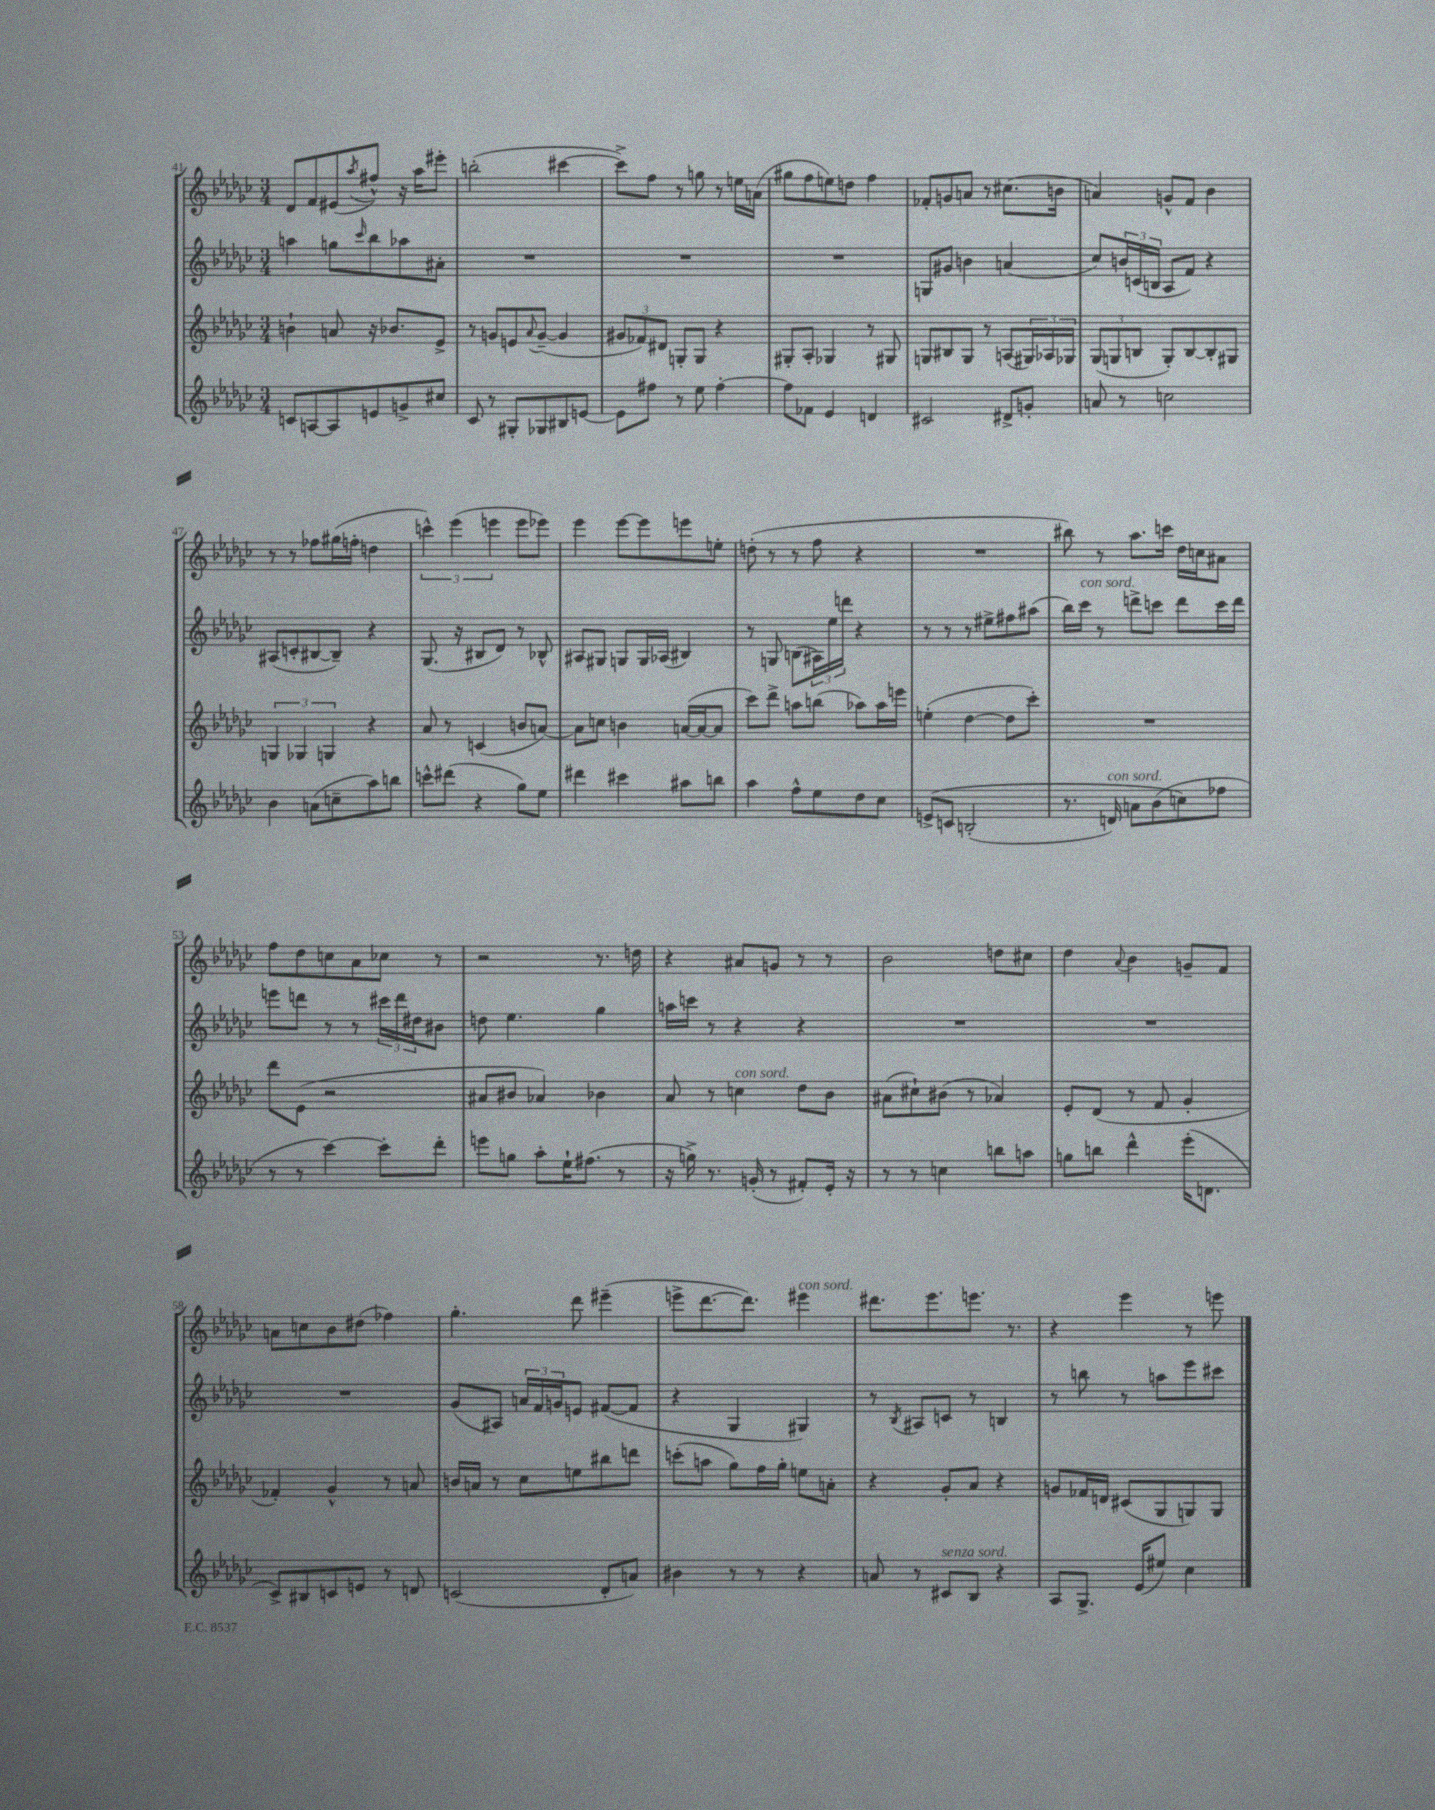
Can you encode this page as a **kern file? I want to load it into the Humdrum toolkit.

**kern	**kern	**kern	**kern
*part4	*part3	*part2	*part1
*staff4	*staff3	*staff2	*staff1
*clefG2	*clefG2	*clefG2	*clefG2
*k[b-e-a-d-g-c-]	*k[b-e-a-d-g-c-]	*k[b-e-a-d-g-c-]	*k[b-e-a-d-g-c-]
*M3/4	*M3/4	*M3/4	*M3/4
=41	=41	=41	=41
8cn/L	4bn`\	4aan\	8d-/L
[8An/	.	.	8f/
8A/]	8an/	8ggn\L	(8e#X/
.	.	16qqccc-/	8qaa-/
8en/	16r	8bb-\	8ff#X^^/J)
.	8.b-X/L	.	.
8gn^/	.	8aa-X\	16r
.	.	.	16aa-\KL
8cc#X/J	8e-^/J	8a#X'\J	8eee#X'\J
=42	=42	=42	=42
8c-/	8r	2.r	(2bbn'\
8r	8gn/L	.	.
8G#X'/L	8en/	.	.
.	8qqa-/	.	.
8G-X/	([8g~/J	.	.
8B#X/	4g/]	.	[4ccc#X\
[8en/J	.	.	.
=43	=43	=43	=43
8e\L]	12g#X/L	2.r	8ccc#^\L])
.	12f-X/)	.	.
8ff#X\J	.	.	8ff\J
.	12d#X/J	.	.
8r	8Gn'/L	.	8r
8ee-\	8G/J	.	8ggn\
[4ff#'\	4r	.	8r
.	.	.	16een\LL
.	.	.	(16an\JJ
=44	=44	=44	=44
8ff#\L]	8G#X'/L	2.r	8gg#X\L
8f-X\J	8A-'/J	.	8ff\
4e-/	4G-X/	.	8een\)
.	.	.	8ddn\J
4dn/	8r	.	4ff\
.	8G#X/	.	.
=45	=45	=45	=45
2c#X/	8Gn/L	8Gn/L	8f-X'/L
.	8B#X/	8g#X/J	8gn/
.	8G/J	4bn\	8an/J
.	8r	.	8r
8d#X^/L	(8An/L	(4an/	(8.cc#X\L
8gn'/J	24G#X/L)	.	.
.	24A-X/	.	.
.	.	.	16bn\Jk
.	24G-X/JJ	.	.
=46	=46	=46	=46
8an/	(12G-/L	8cc-/L)	4an/)
.	12Gn/	.	.
8r	.	24bn/L	.
.	12Bn/J	(24cn/	.
.	.	24Bn/JJ	.
2ccn\	8G'/L)	8A-/L	8gn^^/L
.	[8B/	8f/J)	8f/J
.	8B'/]	4r	4b-\
.	8G#X/J	.	.
!!LO:LB:g=z
=47	=47	=47	=47
4b-\	6Gn/	(8A#X/L	8r
.	.	8cn'/	8r
.	6G-X/	.	.
(8an\L	.	[8B#X/	8ff-X\L
.	6Gn/	.	.
8ccn~\	.	8B#~/J])	(16gg#X\L
.	.	.	16ffn'\JJ
8aa-\)	4r	4r	4ddn\
8bbn\J	.	.	.
=48	=48	=48	=48
8cccn^^\L	8a-/	(8.G-/	6cccn^^\)
(8ddd#X\J	8r	.	.
.	.	.	(6eee-\
.	.	16r	.
4r	(4cn/	8B#X/L	.
.	.	.	6eeen\
.	.	8d-/J)	.
8gg-\L)	8bn/L	8r	8eee\L
8ee-\J	[8an/J)	8B-X^^/	8eee-X\J)
=49	=49	=49	=49
4ddd#X\	8a\L]	8A#X/L	4eee-\
.	8ccn\J	8G#X/J	.
4ccc#X\	4bn\	8Gn/L	[8eee-\L
.	.	16G/L	8eee-\]
.	.	(16A-X/JJ	.
8aa#X\L	([16an/LL	4B#X/)	8eeen\
.	16a/J_	.	.
8bbn\J	8a/J]	.	8een'\J
=50	=50	=50	=50
4aa-\	8ccc-\L)	8r	(8ddn'\
.	8ddd-^\J	8Gn/	8r
8ff^^\L	8aan\L	(8Bn\L	8r
8ee-\	(8bbn\J	24A#X\L)	8ff\
.	.	24ee-\	.
.	.	24dddn\JJ	.
8dd-\	8aa-X\L)	4r	4r
8cc-\J	16aa-\L	.	.
.	16eeen\JJ	.	.
=51	=51	=51	=51
(8en^/L	(4een'\	8r	2.r
8cn/J	.	8r	.
(2Bn'/	[4dd-\	8r	.
.	.	8ee#X^\L	.
.	8dd-\L]	8ff#X\	.
.	8ccc-'\J)	(8aa#X\J	.
=52	=52	=52	=52
8.r	2.r	16bb-\LL)	8bb#X\)
!	!	!LO:TX:a:i:t=con sord.	!
.	.	16ccc-\JJ	.
.	.	8r	8r
!LO:TX:a:i:t=con sord.	!	!	!
16dn/)	.	.	.
8an\L	.	8dddn^\L	8.aa-\L
(8b-\	.	8cccn\J	.
.	.	.	16cccn\Jk
8ccn\)	.	8ddd\L	16dd-\LL
.	.	.	16ccn\J
8ff-X\J	.	16ccc\L	8a#X\J
.	.	16ddd\JJ	.
!!LO:LB:g=z
=53	=53	=53	=53
8r	8ddd-\L	8eeen\L	8ff\L
8r	(8e-\J	8dddn\J	8dd-\
[4ccc-\)	2r	8r	8ccn\
.	.	8r	8a-\
8ccc-'\L]	.	24ccc#X\LL	8cc-X\J
.	.	24ddd\	.
.	.	24dd#X\J	.
8ddd-'\J	.	8b#X\J	8r
=54	=54	=54	=54
8eeen\L	8a#X/L	8ddn\	2r
8ggn\J	8b#X/J	4.ee-\	.
8aa-'\L	4a-X/)	.	.
16ee-`\K	.	.	.
(8.ff#X\J	.	.	.
.	4b-X\	4gg-\	8.r
8r	.	.	.
.	.	.	16ddn\
=55	=55	=55	=55
16r	8a-/	16aan\LL	4r
16ggn^\)	.	16cccn\JJ	.
8.r	8r	8r	.
!	!LO:TX:a:i:t=con sord.	!	!
.	4ccn\	4r	8a#X/L
(16gn'/	.	.	.
8r	.	.	8gn/J
8f#X'/L)	8dd-\L	4r	8r
16e-'/Jk	8b-\J	.	8r
16r	.	.	.
=56	=56	=56	=56
8r	(8a#X\L	2.r	2b-\
8r	8cc#X`\)	.	.
4ccn\	(8b#X\J	.	.
.	8r	.	.
8bbn\L	4a-X/)	.	8ddn\L
8aan\J	.	.	8cc#X\J
=57	=57	=57	=57
8ggn\L	8e-'/L	2.r	4dd-\
8bbn\J	(8d-/J	.	.
.	.	.	8qqa-/
4ddd-^^\	8r	.	4b-\
.	8f/	.	.
(16eee-'\KL	4g-'/	.	8gn~/L
8.dn\J	.	.	.
.	.	.	8f/J
!!LO:LB:g=z
=58	=58	=58	=58
8c-^/L)	4f-X'/)	2.r	8an\L
8B#X/	.	.	8ccn\
8cn/	4g-^^/	.	8b-\
8en/J	.	.	(8dd#X\J
8r	8r	.	4ff-X\)
8dn/	8an/	.	.
=59	=59	=59	=59
(2cn/	16bn/LL	(8g-/L	4.gg-'\
.	16an/JJ	.	.
.	8r	8A#X/J)	.
.	8cc-\L	24an/LL	.
.	.	24f/	.
.	.	24gn/J	.
.	8een\	8en/J	8ddd-\
8d-'/L	8bb#X\	([8f#X/L	(4eee#X~\
8an/J)	8dddn\J	8f#/J]	.
=60	=60	=60	=60
4b#X\	(8cccn'\L	4r	8eeen^\L
.	8aan\J	.	[8.ddd-\
8r	8gg-\L)	4G-/	.
.	.	.	8.ddd-\J])
8r	16ff\L	.	.
.	16gg-'\JJ	.	.
!	!	!	!LO:TX:a:i:t=con sord.
4r	8een\L	4G#X/)	4eee#X\
.	8an'\J	.	.
=61	=61	=61	=61
8an/	4r	8r	8.ddd#X\L
.	.	8qB-/	.
8r	.	8A#X/L	.
.	.	.	8.eee-\
!LO:TX:a:i:t=senza sord.	!	!	!
8c#X/L	8g-'/L	8cn/J	.
8B-/J	8a-/J	8r	8.eeen\J
4r	4r	4Bn/	.
.	.	.	8.r
=62	=62	=62	=62
8A-/L	8gn/L	8r	4r
8.G-^/J	16f-X/L	8bbn\	.
.	16dn/JJ	.	.
.	(8c#X/L	8r	4eee-\
(16e-/KL	.	.	.
8ee#X/J)	8G-/	8aan\L	.
4cc-\	8Gn/)	8eee-\	8r
.	8G/J	8ccc#X\J	8eeen\
==	==	==	==
*-	*-	*-	*-
